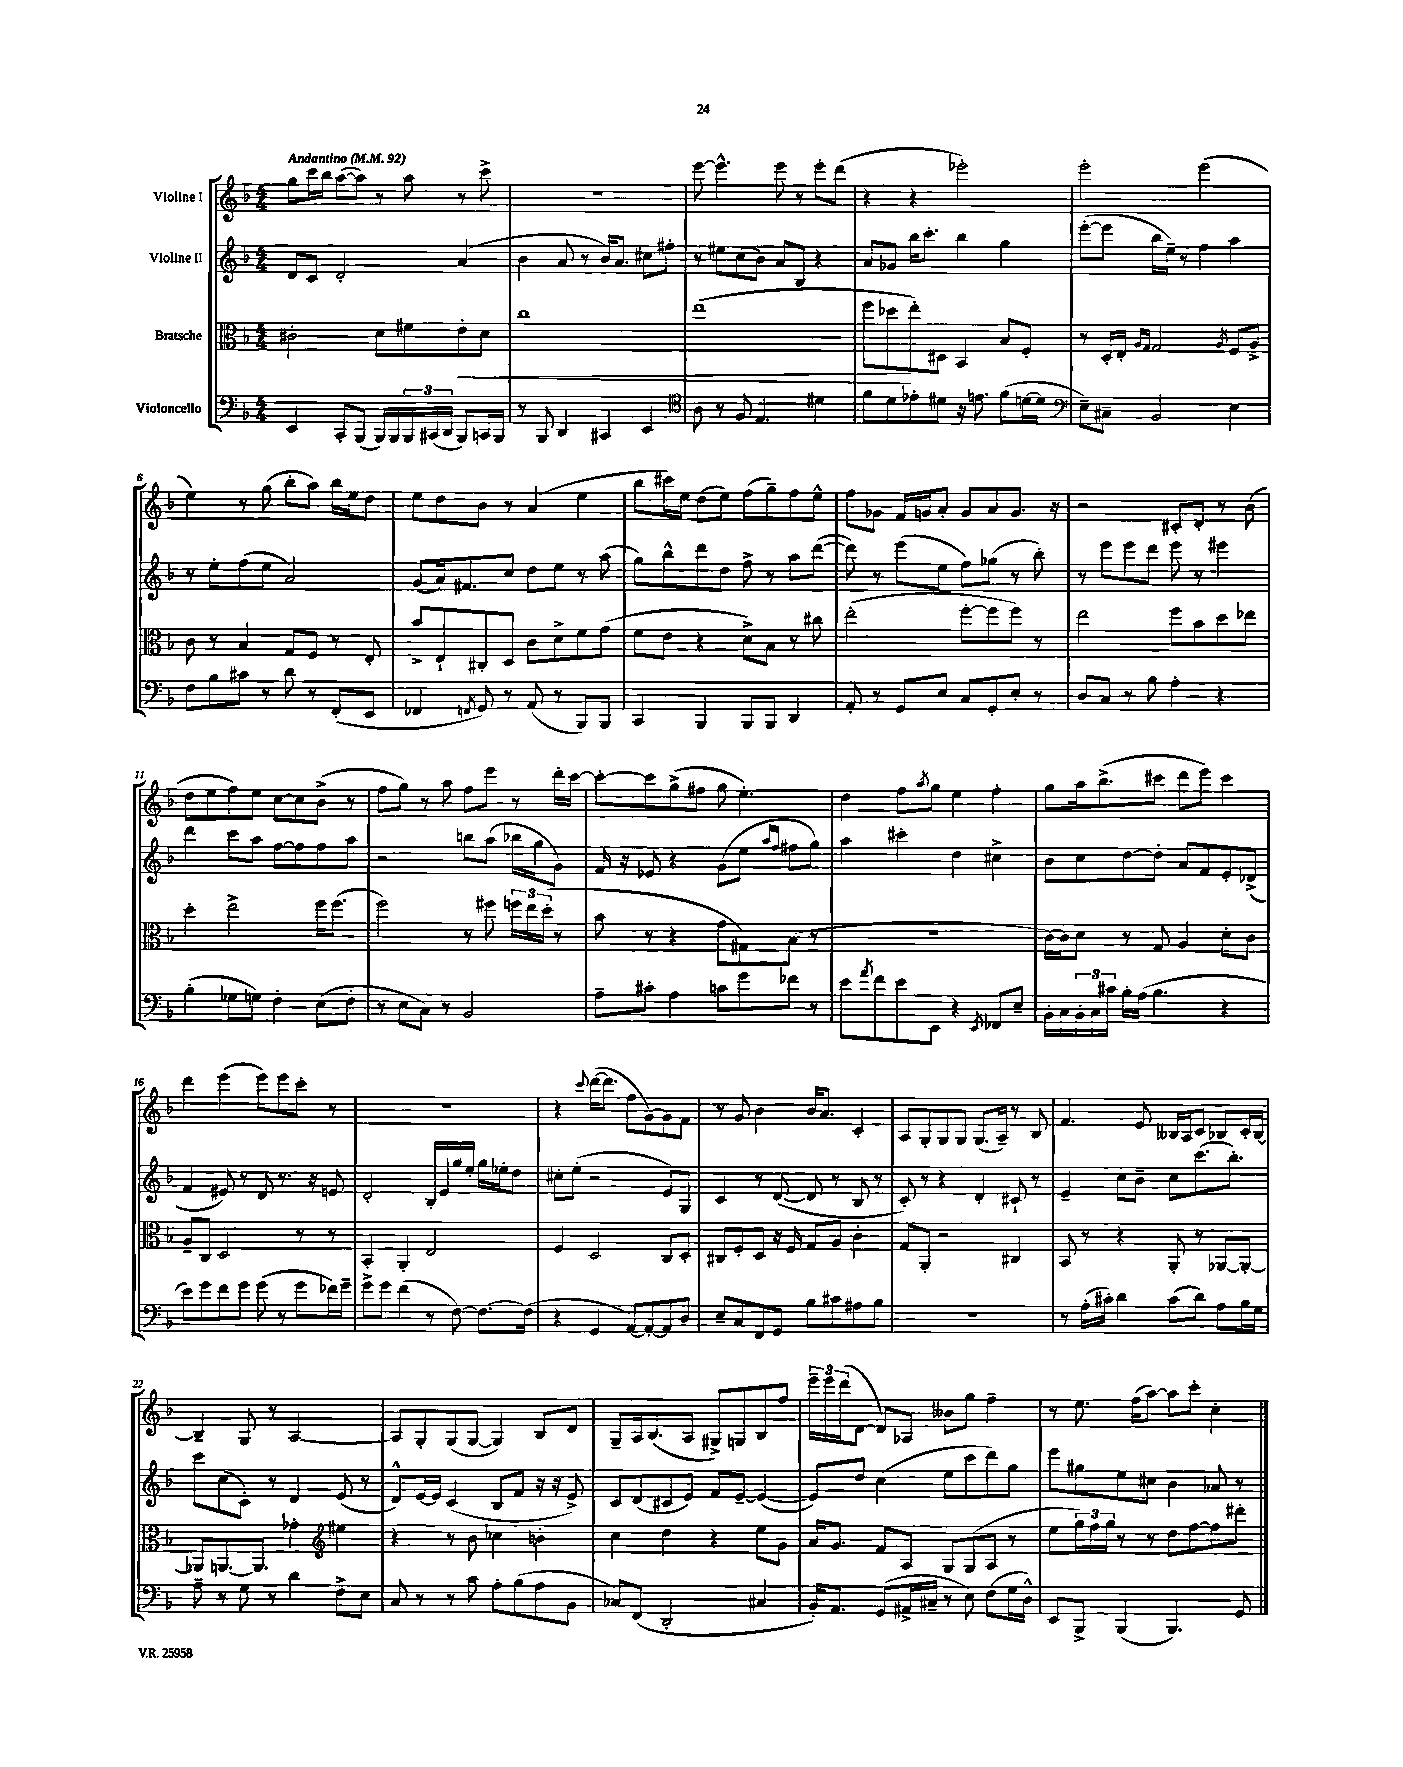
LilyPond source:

<<
\new StaffGroup <<
\new Staff = "s0" \with { instrumentName = "Violine I" } {
    \clef treble \key f \major \numericTimeSignature \time 4/4 \tempo "Andantino" 4 = 92
    g''8 c'''16 bes''16 a''8~( a''8) r8 a''8 r8 c'''8-> |
    R1 |
    e'''8~ e'''4.-^ e'''8 r8 e'''8-. d'''8( |
    r4 r4 ees'''2-.) |
    e'''2-. e'''2( |
    e''4) r8 g''8( bes''8-. a''8) bes''16 e''16 d''8 |
    e''8 d''8 bes'8 r8 a'4( e''4 |
    bes''8 cis'''16) e''16 d''8( e''8) f''8( g''8--) f''8 e''8-^ |
    f''8 ges'8 f'16 g'16 a'8-. g'8 a'8 g'8. r16 |
    r2 cis'8-. d'8-. r8 bes'8( |
    d''8 e''8 f''8) e''8 c''8~ c''8 bes'8->( r8 |
    f''8 g''8) r8 a''8 f''8 e'''8 r8 d'''16-. c'''16~ |
    c'''8~-. c'''8 g''8->( fis''8 g''8 e''4.-.) |
    d''4 f''8 \acciaccatura { a''8 } g''8 e''4 f''4-. |
    g''8 a''16 bes''8.->( cis'''8 d'''8 e'''8) cis'''4 |
    d'''4 e'''4( e'''8) e'''8 c'''8-. r8 |
    R1 |
    r4 \appoggiatura { c'''8 } d'''16~( d'''8. f''8 g'8~) g'8 f'8 |
    r8 g'8 bes'4 bes'16 a'8. c'4-. |
    a8 g8-. g8 g8 g8.( a16--) r8 bes8 |
    f'4. e'8 beses16 a16 c'8 bes8 c'16-. bes16~ |
    bes4-- g8 r8 a2~ |
    a8 g8-. g8( g8~ g4) bes8 d'8 |
    g8-- a16 bes8.( a8 gis8->) g8 bes8 f''8 |
    \tuplet 3/2 { e'''16-- e'''16 d'''16( } d'8~ d'8) aes8 beses'8 g''8 f''4-- |
    r8 e''8. f''16( a''8~) a''8 c'''8-. c''4-. \bar "|." |
}
\new Staff = "s1" \with { instrumentName = "Violine II" } {
    \clef treble \key f \major \numericTimeSignature \time 4/4
    d'8 c'8 d'2-. a'4( |
    bes'4 a'8 r8 bes'16) a'8. cis''8 fis''8-. |
    r8 eis''8 c''8( bes'8) a'8 bes8 r4 |
    a'8 ges'8 bes''16 c'''8.-. bes''4 g''4 |
    e'''8~-.( e'''8 bes''16 e''16--) r8 f''4 a''4 |
    r8 e''8-. f''8( e''8 a'2) |
    g'8( a'16) fis'8. c''8 d''8 e''8 r8 a''8( |
    g''8) bes''8-^ d'''8 d''8 f''8-> r8 a''8 d'''8~( |
    d'''8) r8 e'''8( e''8 f''8) ges''8( r8 bes''8-.) |
    r8 e'''8 e'''8 d'''8 e'''8 r8 eis'''4 |
    d'''4 c'''8 a''8 f''8~ f''8 f''8 a''8 |
    r2 b''8 a''8( bes''16 g''16 g'8) |
    f'16 r16 ees'8 r4 g'8( e''8 \grace { a''16 f''16 } fis''8 g''8) |
    a''4 cis'''4-. d''4 cis''4-> |
    bes'8 c''8 d''8~ d''8-. a'8 f'8 e'8-. des'8->( |
    f'4 eis'8) r8 d'8 r8. r16 e'8 |
    d'2-. bes16-. e'16 g''16 e''16-. g''16 ees''16-. d''8 |
    cis''8-. e''8-.( r2 e'8) g8 |
    c'4 r8 d'8~( d'8 r8 bes8 r8 |
    c'8-.) r8 r4 d'4-. cis'8-! r8 |
    e'4-- c''8 bes'8-- c''8 c'''8.( bes''8.-.) |
    c'''8 c''8( c'8-.) r8 d'4 e'8( r8 |
    d'8-^) e'16~ e'16 c'4( bes8 f'8 r16 r16 e'8->) |
    c'8 d'8( cis'8 e'8) f'8 e'8~-- e'4~( |
    e'8) d''8 c''4( e''8 c'''8 d'''8) g''8 |
    e'''8 gis''8 e''8 cis''8 bes'4 aes'8 r8 \bar "|." |
}
\new Staff = "s2" \with { instrumentName = "Bratsche" } {
    \clef alto \key f \major \numericTimeSignature \time 4/4
    cis'2-. d'8 fis'8 e'8-.\< d'8 |
    c''1 |
    e''1( |
    f''8 des''8\! e''8-.) dis8 bes,4 bes8 f8-. |
    r8 d16-. e16-. \grace { a16 g16 } g2 \acciaccatura { a8 } f8 a8-> |
    c'8 r8 bes4 g8 f8 r8 e8-. |
    bes'8-> e8-! cis8-. d8 c'8 d'8-> f'8 g'8( |
    f'8 e'8 r4 d'8->) bes8 r8 cis''8 |
    e''2-.( f''8~-. f''8 f''8) r8 |
    e''2 f''8 bes'8 d''8 ees''8 |
    d''4-. e''2-> f''16 f''8.( |
    f''2) r8 fis''8 \tuplet 3/2 { f''16 e''16 d''16-.( } r8 |
    bes'8 r8 r4 g'8 gis8) bes8( r8 |
    R1 |
    c'16~) c'16 d'8 r8 g8 a4 d'8-. c'8 |
    a8-- c8 d2 r8 r8 |
    bes,4-. a,4-. e2 |
    f4 d2 c8 d8-. |
    cis8 f8-. d8 r16 f16 g8 a8 c'4-. |
    g8 a,8-. r2 cis4 |
    bes,8 r8 r4 a,8-. r8 aes,8~ aes,8~-. |
    aes,8 a,8.~ a,8. ges'4-. \clef treble eis''4 |
    r4 r8 bes'8 ces''4 b'4-. |
    c''4 d''4 r4 e''8 g'8 |
    a'16 g'8. f'8 a8 g8 g8( a8 r8 |
    e''8 \tuplet 3/2 { g''16) f''16 g''16 } r8 r8 d''8 f''8~ f''8 dis'''8-. \bar "|." |
}
\new Staff = "s3" \with { instrumentName = "Violoncello" } {
    \clef bass \key f \major \numericTimeSignature \time 4/4
    e,4 c,8-. bes,,8( bes,,16) bes,,16 \tuplet 3/2 { bes,,16 cis,16( d,16 } bes,,8) c,16 bes,,16 |
    r8 bes,,8 d,4 cis,4 e,4 |
    \clef tenor a8 r8 f8 e4. dis'4 |
    f'8 d'8 ees'8-. dis'8 r16 e'8. f'8( d'16~ d'16 |
    \clef bass e8--) cis8-- bes,2 e4 |
    f8 bes8 cis'8 r8 d'8 r8 f,8-.( e,8 |
    fes,4 \acciaccatura { f,8 } g,8) r8 a,8( r8 bes,,8) bes,,8 |
    c,4 bes,,4 bes,,8 bes,,8 d,4 |
    a,8-. r8 g,8 e8 c8 g,8-. e8-. r8 |
    d8 c8 r8 bes8 a4-. r4 |
    bes4-.( ges8 g8) f4-. e8( f8-. |
    r8 e8 c8) r8 bes,2 |
    a8-- cis'8-. a4 c'8 g'8 fes'8 r8 |
    e'8 \acciaccatura { a'8 } f'8 e'8 e,8 r4 \acciaccatura { e,8 } fes,8 e8-- |
    bes,16-. c16 \tuplet 3/2 { bes,16-. c16 cis'16 } bes16-. a16( bes4. r4 |
    e'8) g'8 f'8 g'8 g'8( r8 g'8 fes'16) g'16-- |
    g'8-> g'8 f'4( r8 f8~) f8.~ f16( |
    r4 g,4 a,8~) a,8~-. a,8 d8 |
    e8-- c8 f,8 g,8 bes8 cis'8 ais8 bes8 |
    r1 |
    r8 a16-.( cis'16-.) d'4 cis'8( d'8) a8 bes16 g16 |
    a8-- r8 g8 r8 d'4 f8-> e8 |
    c8 r8 r8 c'8 a8-. bes8( a8 bes,8 |
    ces8) f,8( d,2-. cis4 |
    bes,16-.) a,8. g,8( ais,16-> cis16-- r8 e8) f8( g16 d16-^) |
    e,8 bes,,8-> bes,,4( bes,,4.) g,8 \bar "|." |
}
>>
>>
